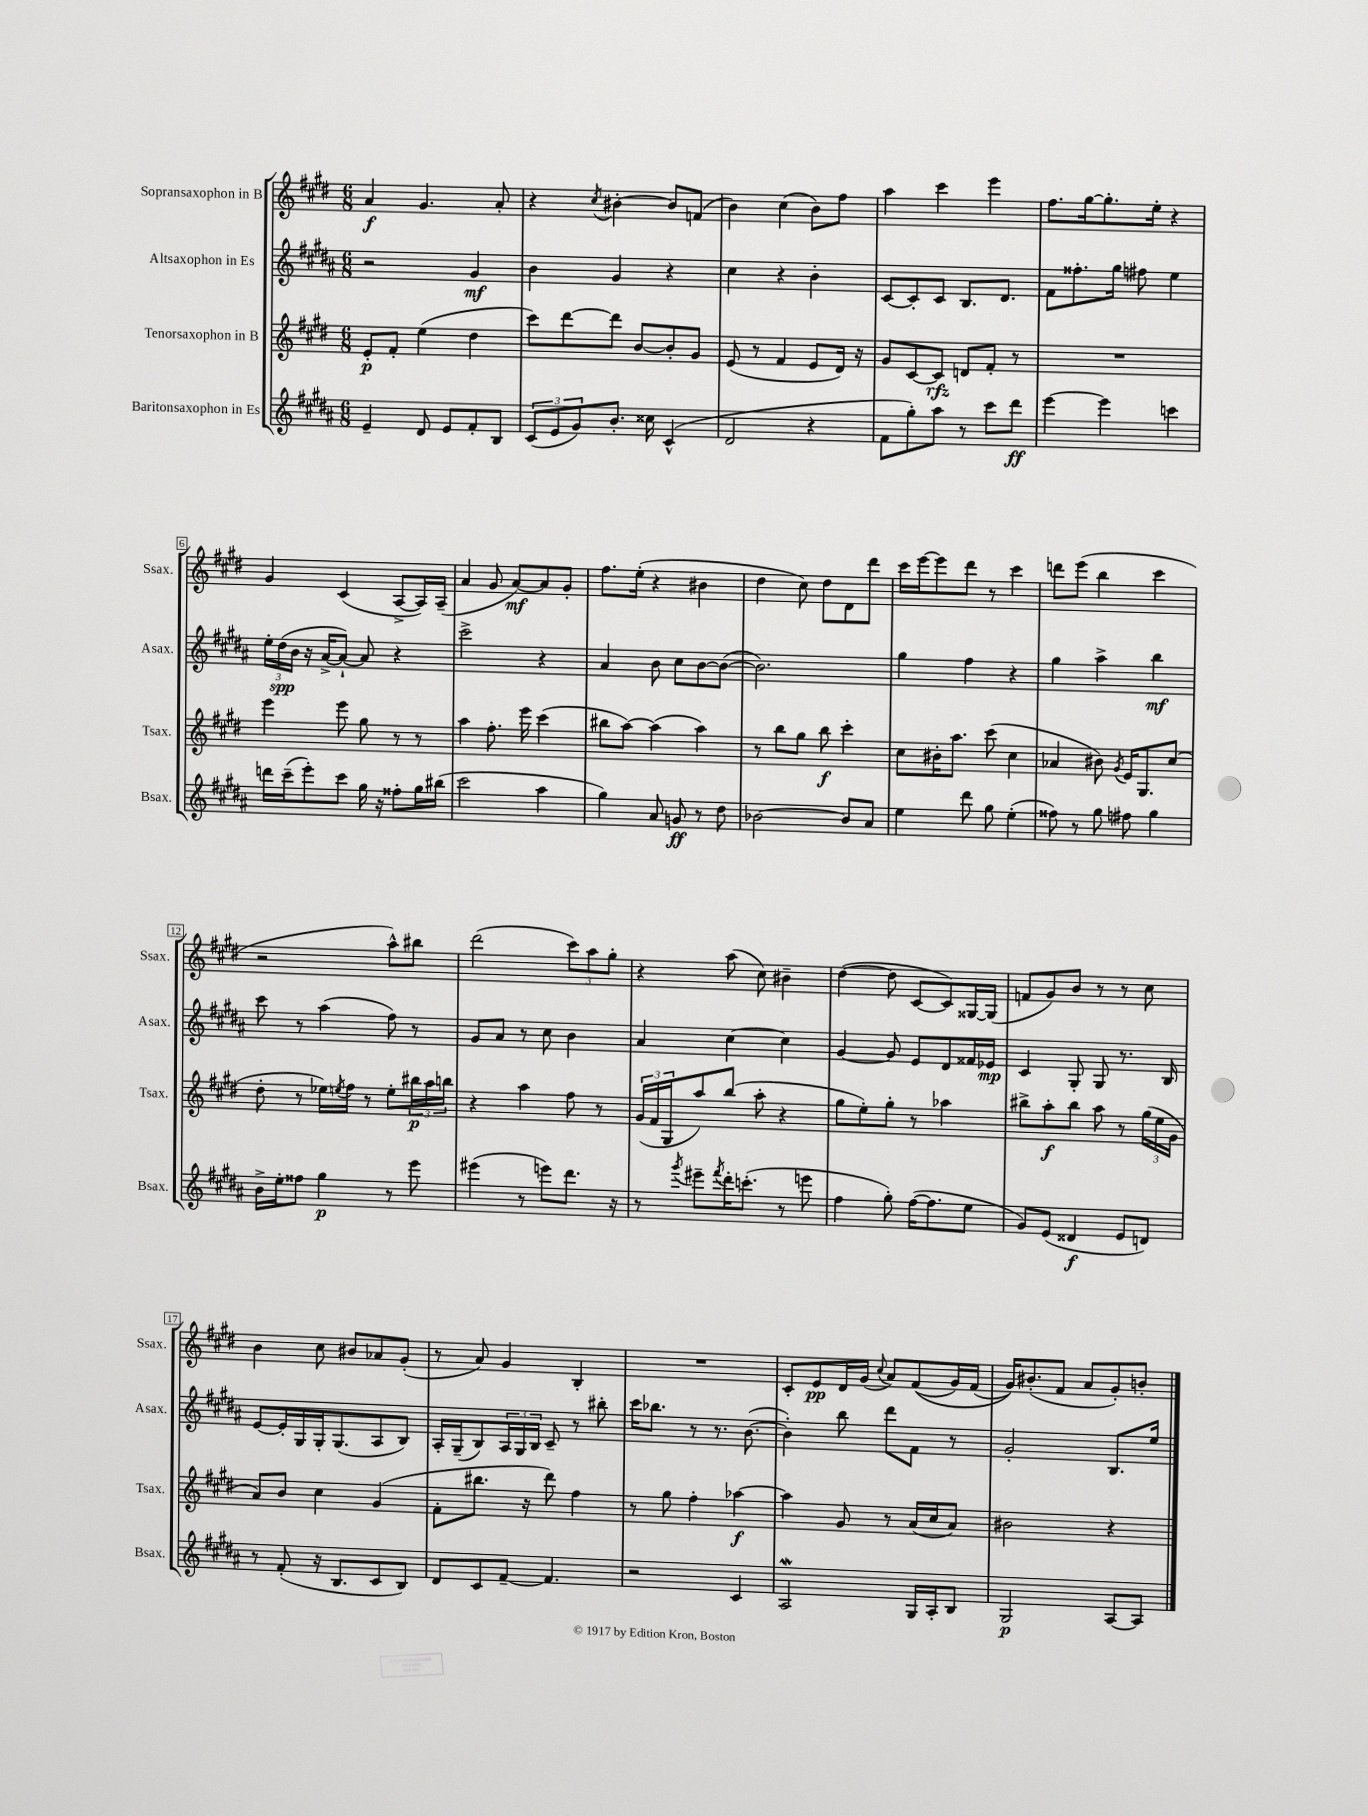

**kern	**dynam	**kern	**dynam	**kern	**dynam	**kern	**dynam
*part4	*part4	*part3	*part3	*part2	*part2	*part1	*part1
*staff4	*staff4	*staff3	*staff3	*staff2	*staff2	*staff1	*staff1
*I"Baritonsaxophon in Es	*	*I"Tenorsaxophon in B	*	*I"Altsaxophon in Es	*	*I"Sopransaxophon in B	*
*I'Bsax.	*	*I'Tsax.	*	*I'Asax.	*	*I'Ssax.	*
*clefG2	*	*clefG2	*	*clefG2	*	*clefG2	*
*k[f#c#g#d#a#]	*	*k[f#c#g#d#]	*	*k[f#c#g#d#a#]	*	*k[f#c#g#d#]	*
*M6/8	*	*M6/8	*	*M6/8	*	*M6/8	*
=1	=1	=1	=1	=1	=1	=1	=1
4e~/	.	8e'/L	p	2r	.	4a/	f
.	.	8f#'/J	.	.	.	.	.
8d#/	.	(4ee\	.	.	.	4.g#/	.
8e/L	.	.	.	.	.	.	.
8f#'/	.	4dd#\	.	4g#/	mf	.	.
8B/J	.	.	.	.	.	8a'/	.
=2	=2	=2	=2	=2	=2	=2	=2
(12c#/L	.	8ccc#\L)	.	4b\	.	4r	.
12e/	.	.	.	.	.	.	.
.	.	[8ddd#\	.	.	.	.	.
12g#/)	.	.	.	.	.	.	.
.	.	.	.	.	.	8qcc#/	.
8.b'/J	.	8ddd#\J]	.	4g#/	.	[4b#X'\	.
.	.	[8b/L	.	.	.	.	.
16cc##X\	.	.	.	.	.	.	.
(4c#^^/	.	8b'/]	.	4r	.	8b#/L]	.
.	.	8g#/J	.	.	.	(8fn/J	.
=3	=3	=3	=3	=3	=3	=3	=3
2d#/	.	(8e/	.	4cc#\	.	4b\)	.
.	.	8r	.	.	.	.	.
.	.	4f#/	.	4r	.	(4cc#\	.
4r	.	8e/L	.	4b'\	.	8b\L)	.
.	.	16d#/Jk)	.	.	.	8ff#\J	.
.	.	16r	.	.	.	.	.
=4	=4	=4	=4	=4	=4	=4	=4
8f#\L	.	8g#/L	.	[8c#/L	.	4aa\	.
8gg#'\)	.	[8c#/	.	8c#'/]	.	.	.
8aa#\J	.	8c#/J]	rfz	8c#/J	.	4ccc#\	.
8r	.	8dn/L	.	8.B/L	.	.	.
8ccc#\L	.	8f#'/J	.	.	.	4eee\	.
.	.	.	.	8.d#/J	.	.	.
8ddd#\J	ff	8r	.	.	.	.	.
=5	=5	=5	=5	=5	=5	=5	=5
[4eee\	.	2.r	.	8f#\L	.	8.ff#\L	.
.	.	.	.	8.ff##X'\	.	.	.
.	.	.	.	.	.	[16gg#\k	.
4eee\]	.	.	.	.	.	8.gg#'\]	.
.	.	.	.	16gg#\Jk	.	.	.
.	.	.	.	8ff#X\	.	.	.
.	.	.	.	.	.	16ee'\Jk	.
4cccn\	.	.	.	4ee\	.	4r	.
!!LO:LB:g=z
=6	=6	=6	=6	=6	=6	=6	=6
16dddn\LL	.	4eee\	.	24ee'\LL	.	4g#/	.
.	.	.	.	(24dd#\	spp	.	.
(16ccc#~\J	.	.	.	.	.	.	.
.	.	.	.	24b\JJ	.	.	.
8eee'\)	.	.	.	16r	.	.	.
.	.	.	.	[16a#^/KL	.	.	.
8ccc#\J	.	8eee\	.	8a#`/J_)	.	(4c#/	.
16gg#\	.	8gg#\	.	8a#/]	.	.	.
16r	.	.	.	.	.	.	.
8ff##X'\L	.	8r	.	4r	.	[8A^/L	.
16gg#\L	.	8r	.	.	.	16A/L])	.
(16bb#X\JJ	.	.	.	.	.	(16A~/JJ	.
=7	=7	=7	=7	=7	=7	=7	=7
2ccc#\	.	4aa\	.	2ccc#^\	.	4a/	.
.	.	8.ff#'\	.	.	.	8g#/	.
.	.	.	.	.	.	[8a/L)	mf
.	.	16eee\	.	.	.	.	.
4aa#\	.	(4ccc#\	.	4r	.	8a/]	.
.	.	.	.	.	.	8g#'/J	.
=8	=8	=8	=8	=8	=8	=8	=8
4gg#\)	.	8bb#X\L	.	4a#/	.	8.ff#\L	.
.	.	[8aa\J)	.	.	.	.	.
.	.	.	.	.	.	(16ee'\Jk	.
8a#/	.	(4aa\]	.	8b\	.	4r	.
8gn/	ff	.	.	8cc#\L	.	.	.
8r	.	4aa\)	.	[8b\	.	4b#X\	.
8dd#\	.	.	.	(8b\J_	.	.	.
=9	=9	=9	=9	=9	=9	=9	=9
[2b-X\	.	8r	.	2.b\])	.	4dd#\	.
.	.	8bb\L	.	.	.	.	.
.	.	8gg#\J	.	.	.	8cc#\)	.
.	.	8bb\	f	.	.	8dd#\L	.
8b-/L]	.	4ccc#'\	.	.	.	8d#\	.
8a#/J	.	.	.	.	.	8ddd#\J	.
=10	=10	=10	=10	=10	=10	=10	=10
4ee\	.	8cc#\L	.	4gg#\	.	16ccc#\LL	.
.	.	.	.	.	.	[16eee\J	.
.	.	16b#X'\K	.	.	.	8eee\]	.
.	.	8.aa\J	.	.	.	.	.
8ddd#\	.	.	.	4ff#\	.	8ddd#\J	.
8gg#\	.	(8ccc#\	.	.	.	8r	.
(4ee'\	.	4cc#\	.	4r	.	4ccc#\	.
=11	=11	=11	=11	=11	=11	=11	=11
8ff##X\)	.	4a-X/	.	4gg#\	.	8dddn\L	.
8r	.	.	.	.	.	(8eee\J	.
8gg#\	.	8b#X\)	.	4aa#^\	.	4bb\	.
.	.	8qg#/	.	.	.	.	.
8ff#X\	.	16e/KL	.	.	.	.	.
.	.	8.G#/	.	.	.	.	.
4gg#\	.	.	.	4bb\	mf	4ccc#\	.
.	.	(8cc#/J	.	.	.	.	.
!!LO:LB:g=z
=12	=12	=12	=12	=12	=12	=12	=12
16b^\LL	.	8dd#'\	.	8ccc#\	.	2r	.
16ee'\J	.	.	.	.	.	.	.
8ff##X\J	.	8r	.	8r	.	.	.
4gg#\	p	16ee-X\LL)	.	(4aa#\	.	.	.
.	.	8qeen/	.	.	.	.	.
.	.	16ff#\JJ	.	.	.	.	.
.	.	8r	.	.	.	.	.
8r	.	8ee'\L	.	8ff#\)	.	8aa^^\L)	.
8eee\	.	24bb#X\L	p	8r	.	8bb#X\J	.
.	.	24aa\	.	.	.	.	.
.	.	24bbn\JJ	.	.	.	.	.
=13	=13	=13	=13	=13	=13	=13	=13
(4eee#X\	.	4r	.	8g#/L	.	(2ddd#\	.
.	.	.	.	8a#/J	.	.	.
8r	.	4aa\	.	8r	.	.	.
8eeen\L)	.	.	.	8cc#\	.	.	.
8.ddd#\J	.	8ff#\	.	4b\	.	12ccc#\L)	.
.	.	.	.	.	.	12aa\	.
.	.	8r	.	.	.	.	.
.	.	.	.	.	.	12gg#'\J	.
16r	.	.	.	.	.	.	.
=14	=14	=14	=14	=14	=14	=14	=14
8r	.	(24g#/LL	.	4a#/	.	4r	.
.	.	24f#/	.	.	.	.	.
.	.	24G#/J	.	.	.	.	.
8qggg#/	.	.	.	.	.	.	.
8eee#X~\L	.	8aa/)	.	.	.	.	.
8qfff#/	.	.	.	.	.	.	.
16ddd#'\K	.	(8bb/J	.	[4cc#\	.	(8aa\	.
(8.cccn'\J	.	.	.	.	.	.	.
.	.	8aa'\	.	.	.	8cc#\)	.
8r	.	4r	.	4cc#\]	.	4b#X~\	.
8eeen\	.	.	.	.	.	.	.
=15	=15	=15	=15	=15	=15	=15	=15
4ff#\	.	8gg#\L	.	[4g#/	.	([4dd#\	.
.	.	8ee'\)	.	.	.	.	.
8gg#'\)	.	8gg#'\J	.	8g#/]	.	8dd#\]	.
([16ff#\KL	.	8r	.	8e/L	.	[8c#/L	.
8.ff#\]	.	.	.	.	.	.	.
.	.	4aa-X\	.	8d#/	.	8c#/])	.
8ee\J	.	.	.	16f##X/L	.	[16G##X/L	.
.	.	.	.	16e-X/JJ	mp	(16G##/JJ]	.
=16	=16	=16	=16	=16	=16	=16	=16
8g#/L)	.	8bb#X^\L	.	4c#/	.	8fn/L	.
(8e/J	.	8aa'\	f	.	.	8g#/)	.
4d##X/	f	8bb#\J	.	8G#'/	.	8b/J	.
.	.	8aa\	.	8G#/	.	8r	.
8e/L	.	8r	.	8.r	.	8r	.
8dn/J)	.	(24gg#\LL	.	.	.	8cc#\	.
.	.	24ee\	.	.	.	.	.
.	.	.	.	16B/	.	.	.
.	.	24g#\JJ	.	.	.	.	.
!!LO:LB:g=z
=17	=17	=17	=17	=17	=17	=17	=17
8r	.	8a/L)	.	[8e/L	.	4b\	.
(8f#'/	.	8b/J	.	16e'/L]	.	.	.
.	.	.	.	16G#/	.	.	.
16r	.	4cc#\	.	16G#'/J	.	8cc#\	.
8.B/L	.	.	.	(8.G#/	.	.	.
.	.	.	.	.	.	8b#X/L	.
8c#/	.	(4g#/	.	8A#/	.	8a-X/	.
8B/J)	.	.	.	8B/J)	.	(8g#'/J	.
=18	=18	=18	=18	=18	=18	=18	=18
8d#/L	.	8f#'\L	.	16A#'/LL	.	8r	.
.	.	.	.	(16G#~/J	.	.	.
8c#/	.	8.bb#X\J	.	8B/)	.	8a/)	.
[8f#~/J	.	.	.	24A#/L	.	4g#/	.
.	.	.	.	24G#/	.	.	.
.	.	16r	.	.	.	.	.
.	.	.	.	24B/JJ	.	.	.
4.f#/]	.	8ddd#\)	.	8c#~/	.	.	.
.	.	4ff#\	.	8r	.	4B'/	.
.	.	.	.	8bb#X'\	.	.	.
=19	=19	=19	=19	=19	=19	=19	=19
2r	.	8r	.	16ccc#\KL	.	2.r	.
.	.	.	.	8.bb-X\J	.	.	.
.	.	8gg#\	.	.	.	.	.
.	.	4ff#'\	.	8r	.	.	.
.	.	.	.	8.r	.	.	.
4c#/	.	[4aa-X\	f	.	.	.	.
.	.	.	.	([8.b\	.	.	.
=20	=20	=20	=20	=20	=20	=20	=20
2A#W/	.	4aa-\]	.	4b'\])	.	8c#'/L	.
.	.	.	.	.	.	8e/	pp
.	.	8g#/	.	8bb\	.	16d#/L	.
.	.	.	.	.	.	(16g#/JJ	.
.	.	.	.	.	.	8qqcc#/	.
.	.	8r	.	8ddd#\L	.	8a/L)	.
16G#/LL	.	(16a/LL	.	8f#\J	.	((8f#/	.
16A#'/J	.	16cc#/J	.	.	.	.	.
8B/J	.	8a/J)	.	8r	.	16g#/L)	.
.	.	.	.	.	.	(16f#/JJ	.
=21	=21	=21	=21	=21	=21	=21	=21
2G#/	p	2b#X\	.	2g#'/	.	16g#/KL))	.
.	.	.	.	.	.	(8.b#X'/	.
.	.	.	.	.	.	8f#/J	.
.	.	.	.	.	.	8a/L	.
[8A#/L	.	4r	.	8.B/L	.	8g#'/)	.
8A#/J]	.	.	.	.	.	8bn'/J	.
.	.	.	.	16ee/Jk	.	.	.
==	==	==	==	==	==	==	==
*-	*-	*-	*-	*-	*-	*-	*-
